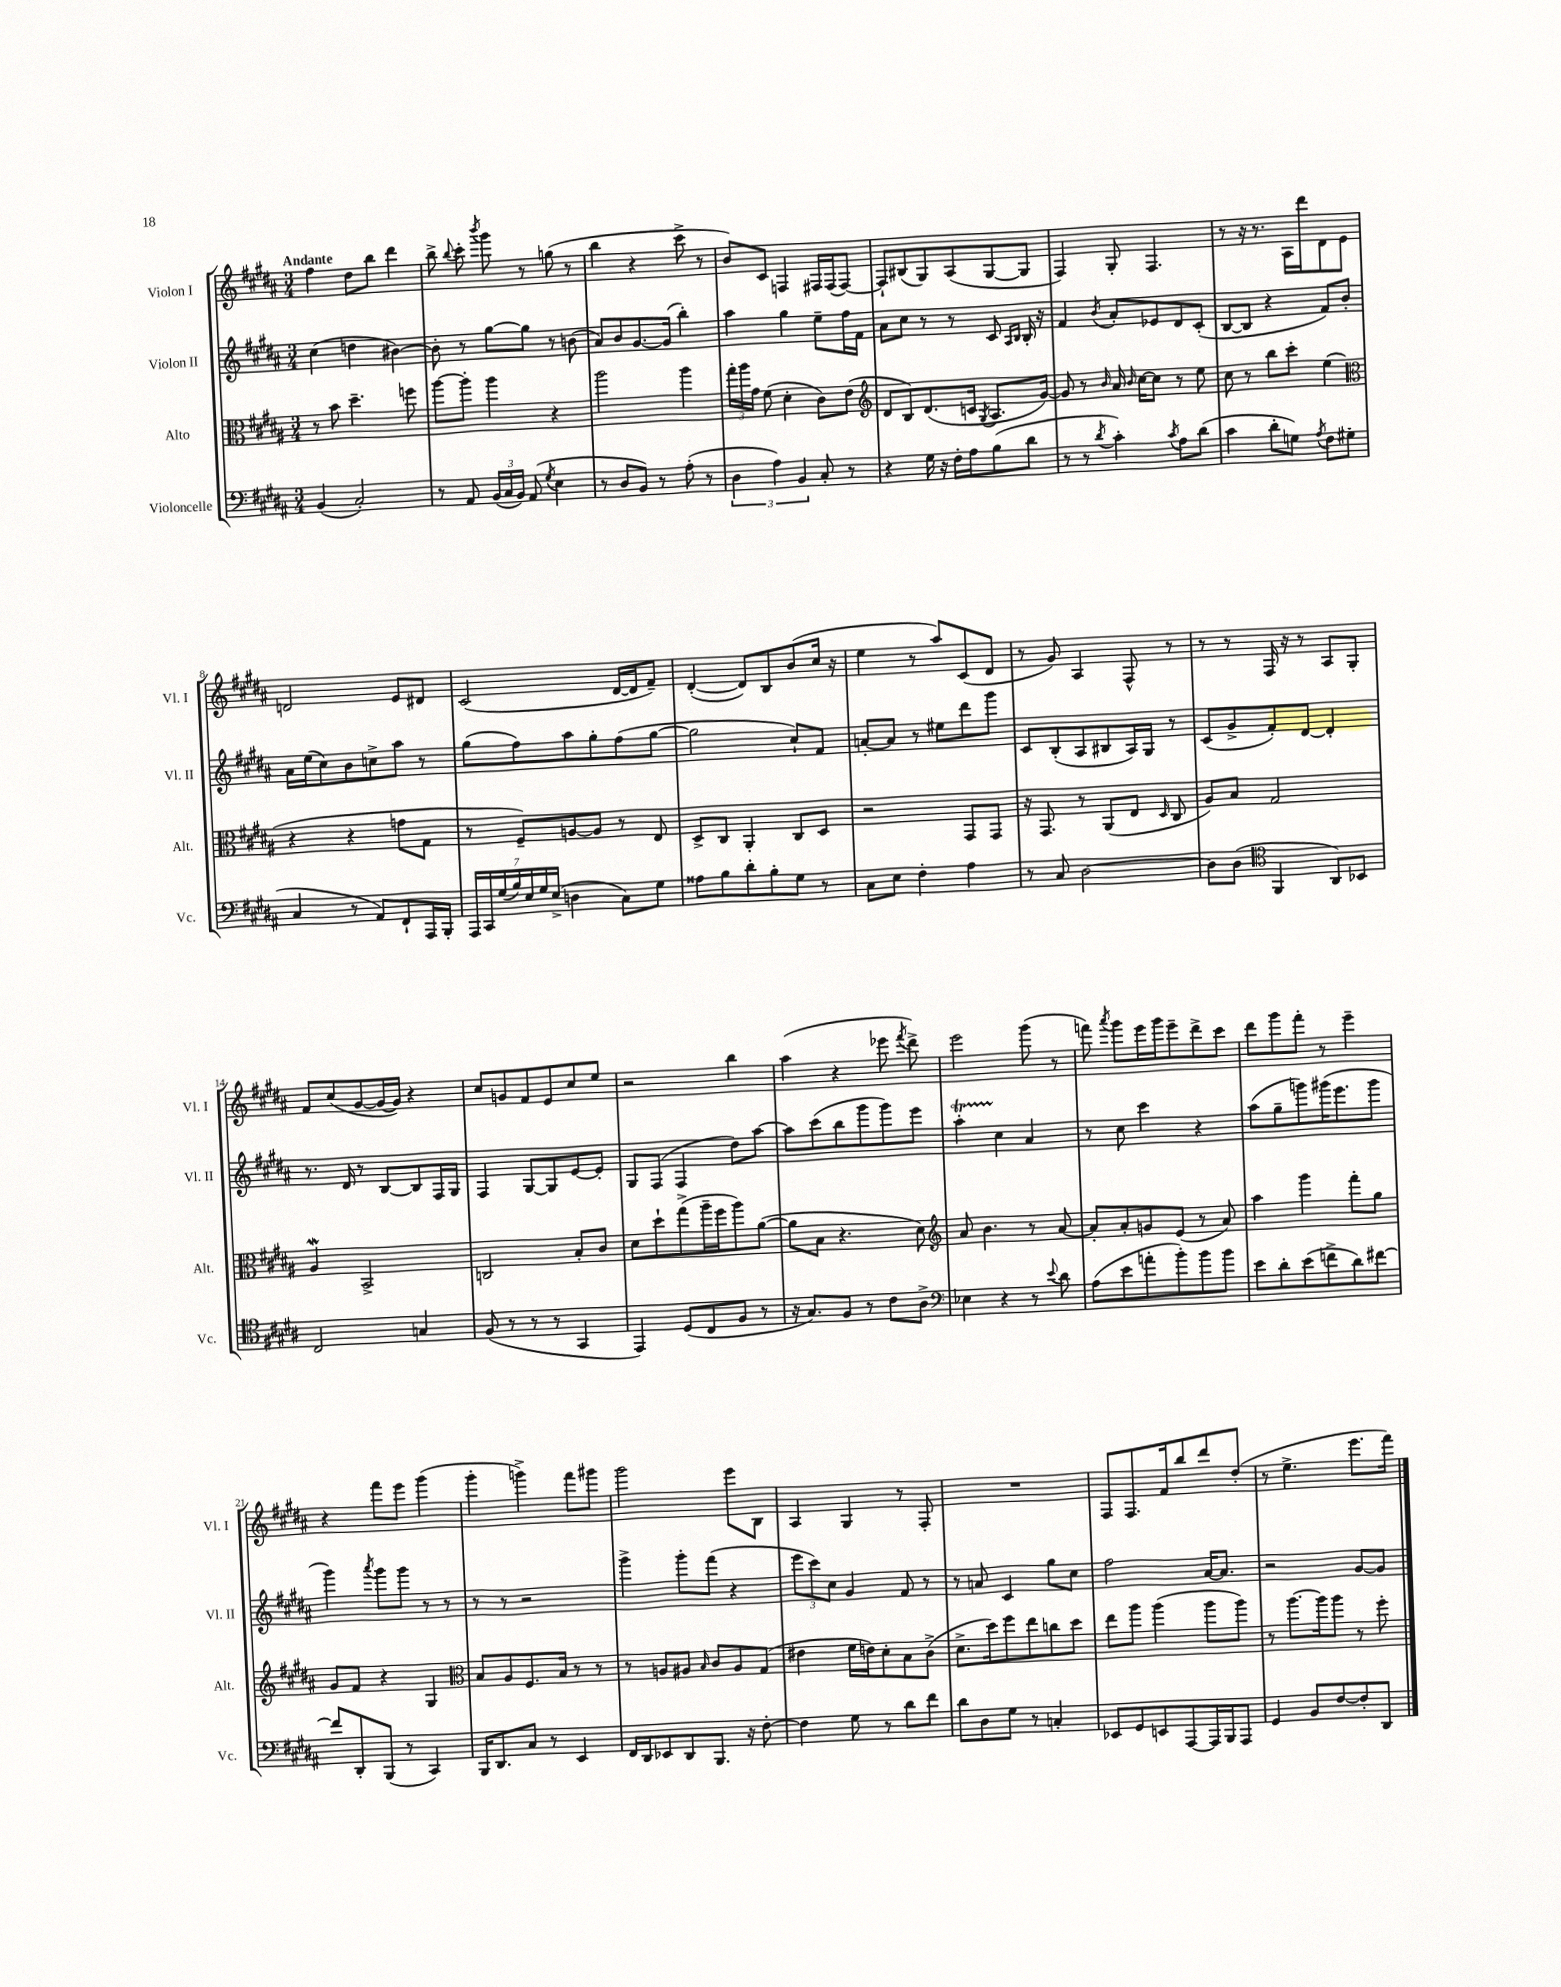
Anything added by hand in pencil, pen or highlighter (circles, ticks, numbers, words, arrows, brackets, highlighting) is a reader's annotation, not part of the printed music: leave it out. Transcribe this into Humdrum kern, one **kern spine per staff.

**kern	**kern	**kern	**kern
*staff4	*staff3	*staff2	*staff1
*clefF4	*clefC3	*clefG2	*clefG2
*k[f#c#g#d#a#]	*k[f#c#g#d#a#]	*k[f#c#g#d#a#]	*k[f#c#g#d#a#]
*M3/4	*M3/4	*M3/4	*M3/4
(4BB	8r	(4cc#	4ff#
.	8b	.	.
2C#')	4.dd#~	4dd	8dd#
.	.	.	8bb
.	.	[4b#)	4ddd#
.	8ff	.	.
=	=	=	=
8r	[8aa#	8b#']	8bb^
.	.	.	8qqbb
8AA#	8aa#']	8r	8ccc#'
.	.	.	8qbbb
(24BB	4aa#	[8gg#	8ggg#
24C#	.	.	.
24BB)	.	.	.
(8AA#	.	8gg#]	8r
8qG#	.	.	.
4E	4r	8r	(8gg
.	.	(8b	8r
=	=	=	=
8r	2aa#	8a#)	4bb
8D#	.	8b	.
8BB)	.	[8.g#	4r
8r	.	.	.
.	.	(16g#]	.
(8A#'	4aa#	4bb')	8ccc#^
8r	.	.	8r
=	=	=	=
6D#	24gg#'	4aa#	8b)
.	24aa#	.	.
.	24g#	.	.
.	(8f#	.	8c#
6A#)	.	.	.
.	4d#'	4gg#	4F
6BB	.	.	.
8C#'	8c#)	8ee~	16F#
.	.	.	(16F#
8r	(8e	16ff#	[8F#)
.	.	16f#	.
=	=	=	=
*	*clefG2	*	*
4r	8d#	8a#	8F#`]
.	8B)	8cc#	(8B#
16G#	(8.d#	8r	8G#)
16r	.	.	.
16F#'	.	8r	(8A#
16A#	16c	.	.
.	8qG#	.	.
(8B	8.A#	8c#	[8G#
.	.	16qqA#	.
.	.	16qqB	.
8d#	.	16B'	8G#]
.	[16g#)	16r	.
=	=	=	=
8r	8g#]	4f#	4F#)
8r	8r	.	.
8qd#	16qqb	8qb	.
4c#')	16a#	8a#'	8G#'
.	16qqb	.	.
.	[16cc#	.	.
.	8cc#]	8e-	4.F#
8qc#	.	.	.
8A#	8r	8d#	.
(8d#	8ee	(8c#'	.
=	=	=	=
4c#	8cc#	[8B	8r
.	8r	8B]	16r
.	.	.	8.r
8d#'	8bb	4r	.
8G)	8ccc#'	.	16A#
.	.	.	16ddd#
8qA#	.	.	.
8F#	(4ee	8f#)	8d#
(8G#	.	8b'	8e
=	=	=	=
*	*clefC3	*	*
4C#	4r	16a#	2d
.	.	(16ee	.
.	.	8cc#)	.
8r	4r	8b	.
8AA#)	.	8cc^	.
8FF#`	8g	8aa#	8e
16AAA#	8G#	8r	8d#
16BBB'	.	.	.
=	=	=	=
28AAA#	8r	(8gg#	(2c#
28CC#	.	.	.
(28G#	.	.	.
28B)	.	.	.
.	8F#~)	8ff#)	.
28E	.	.	.
28G#	.	.	.
(28E^	.	.	.
4D	[8A	8aa#	.
.	8A]	8gg#'	.
8C#)	8r	(8ff#	[16d#
.	.	.	16d#]
8G#	8E	[8gg#	8f#~)
=	=	=	=
8A##	8D#^	2gg#]	([4d#'
8B	8C#	.	.
8d#'	4AA#'	.	8d#])
8B'	.	.	8B
8G#	8C#	8cc#`)	(8b
8r	8D#	8f#	16cc#
.	.	.	16r
=	=	=	=
8C#	2r	[8a'	4ee
8E	.	8a]	.
4F#'	.	8r	8r
.	.	8ee#	8aa#)
4A#	8GG#	8ddd#	(8c#
.	8GG#	8ggg#	8d#
=	=	=	=
8r	16r	8c#	8r
.	8.GG#	.	.
8C#	.	(8B'	8g#)
[2D#	8r	8A#	4A#
.	(8AA#	8B#	.
.	8E	16A#)	8F#^^
.	.	16G#	.
.	16qqD#	.	.
.	8C#	8r	8r
=	=	=	=
8D#]	8A#)	(8c#	8r
(8D#	8B	8g#^	8r
*clefC4	*	*	*
4FF#	2G#	8f#')	16F#
.	.	.	16r
.	.	[8d#	8r
8AA#)	.	4d#']	8A#
8BB-	.	.	8G#'
=	=	=	=
2C#	4A#	8.r	8f#
.	.	.	(8cc#
.	.	16d#	.
.	2BB^	8r	[8g#
.	.	[8B	16g#_
.	.	.	16g#])
4G	.	8B]	4r
.	.	16F#	.
.	.	16G#	.
=	=	=	=
(8F#	2C	4F#	8cc#
8r	.	.	8g
8r	.	[8G#	8f#
8r	.	8G#]	8e
4GG#	8B'	[8e	8cc#
.	8c#	8e']	8ee
=	=	=	=
4EE)	8d#	8G#	2r
.	8dd#`	(8F#	.
(8D#	(8gg#^	4F#	.
8C#	16aa#~	.	.
.	16ff#	.	.
8F#	8aa#)	8dd#)	4bb
8r	([8a#	[8aa#	.
=	=	=	=
16r	8a#]	8aa#]	(4aa#
8.G#)	.	.	.
.	8B	(8ccc#	.
8F#	4.r	8bb	4r
8r	.	8ggg#	.
8c#	.	8ggg#)	8eee-
.	.	.	8qfff#
8A#^	8d#)	8eee	8ddd#^)
=	=	=	=
*clefF4	*clefG2	*	*
4E-	8a#	4aa#'	2eee
.	4.b	.	.
4r	.	4cc#	.
8r	8r	4a#	(8ggg#
8qqe	.	.	.
8d#	[8a#	.	8r
=	=	=	=
(8A#	8a#']	8r	8fff)
.	.	.	8qaaa#
8e	8a#'	8cc#	8ggg#
8a'	8g	4ccc#	16eee
.	.	.	16ggg#
8b')	(8e	.	8eee~
8b	8r	4r	8ddd#^
8b	8a#)	.	8ccc#
=	=	=	=
8e	4aa#	(8aa#	8ddd#
8d#'	.	8gg#~	8ggg#
(8e	4ggg#	8ggg)	8fff#'
8f^	.	(16ggg#	8r
.	.	8.eee	.
8d#)	8fff#'	.	4eee~
[8f#	8gg#	8ggg#	.
=	=	=	=
8f#]	8g#	4ggg#)	4r
8DD#'	8f#	.	.
.	.	8qaaa#	.
(8BBB	4r	8ggg#	8fff#
8r	.	8ggg#	8eee
4CC#)	4G#	8r	(4ggg#
.	.	8r	.
=	=	=	=
*	*clefC3	*	*
16BBB	8B	8r	4ggg#'
8.DD#	.	.	.
.	8A#	8r	.
8C#	8.F#	2r	4ggg^)
8r	.	.	.
.	16B	.	.
4EE	8r	.	8fff#
.	8r	.	8ggg#
=	=	=	=
16FF#	8r	4ggg#^	2ggg#
16DD#	.	.	.
8EE-	8A	.	.
8DD#	8A#	8ggg#'	.
.	16qqB	.	.
8.BBB	8c#	(8fff#	.
.	8A#	4r	8eee
16r	.	.	.
[8F#'	(8G#	.	8B
=	=	=	=
4F#]	4e#	12eee	4A#
.	.	12ccc#)	.
.	.	12cc#	.
8G#	16f#	4g#	4G#
.	16e)	.	.
8r	8d#'	.	.
8d#	8B	8f#	8r
8f#	(8c#^	8r	8F#'
=	=	=	=
8d#	8.d#^	8r	2.r
8D#	.	8a	.
.	16dd#)	.	.
8G#	8ff#	4c#	.
8r	8ee	.	.
4C'	8cc	8gg#	.
.	8dd#	8cc#	.
=	=	=	=
8EE-	8ee	2ff#	8F#
8GG#	8aa#	.	8.F#
8EE	(4aa#	.	.
.	.	.	16f#
[8AAA#	.	.	8bb
16AAA#]	8aa#	[16a#	8ddd#
16BBB	.	8.a#]	.
8AAA#	8aa#)	.	(8dd#'
=	=	=	=
4GG#	8r	2r	8r
.	[8.aa#	.	4.ee^
8BB	.	.	.
.	16aa#]	.	.
[8F#	8aa#	.	.
8F#']	8r	[8g#	8.eee
8DD#	8ff#'	8g#]	.
.	.	.	16fff#)
==	==	==	==
*-	*-	*-	*-
